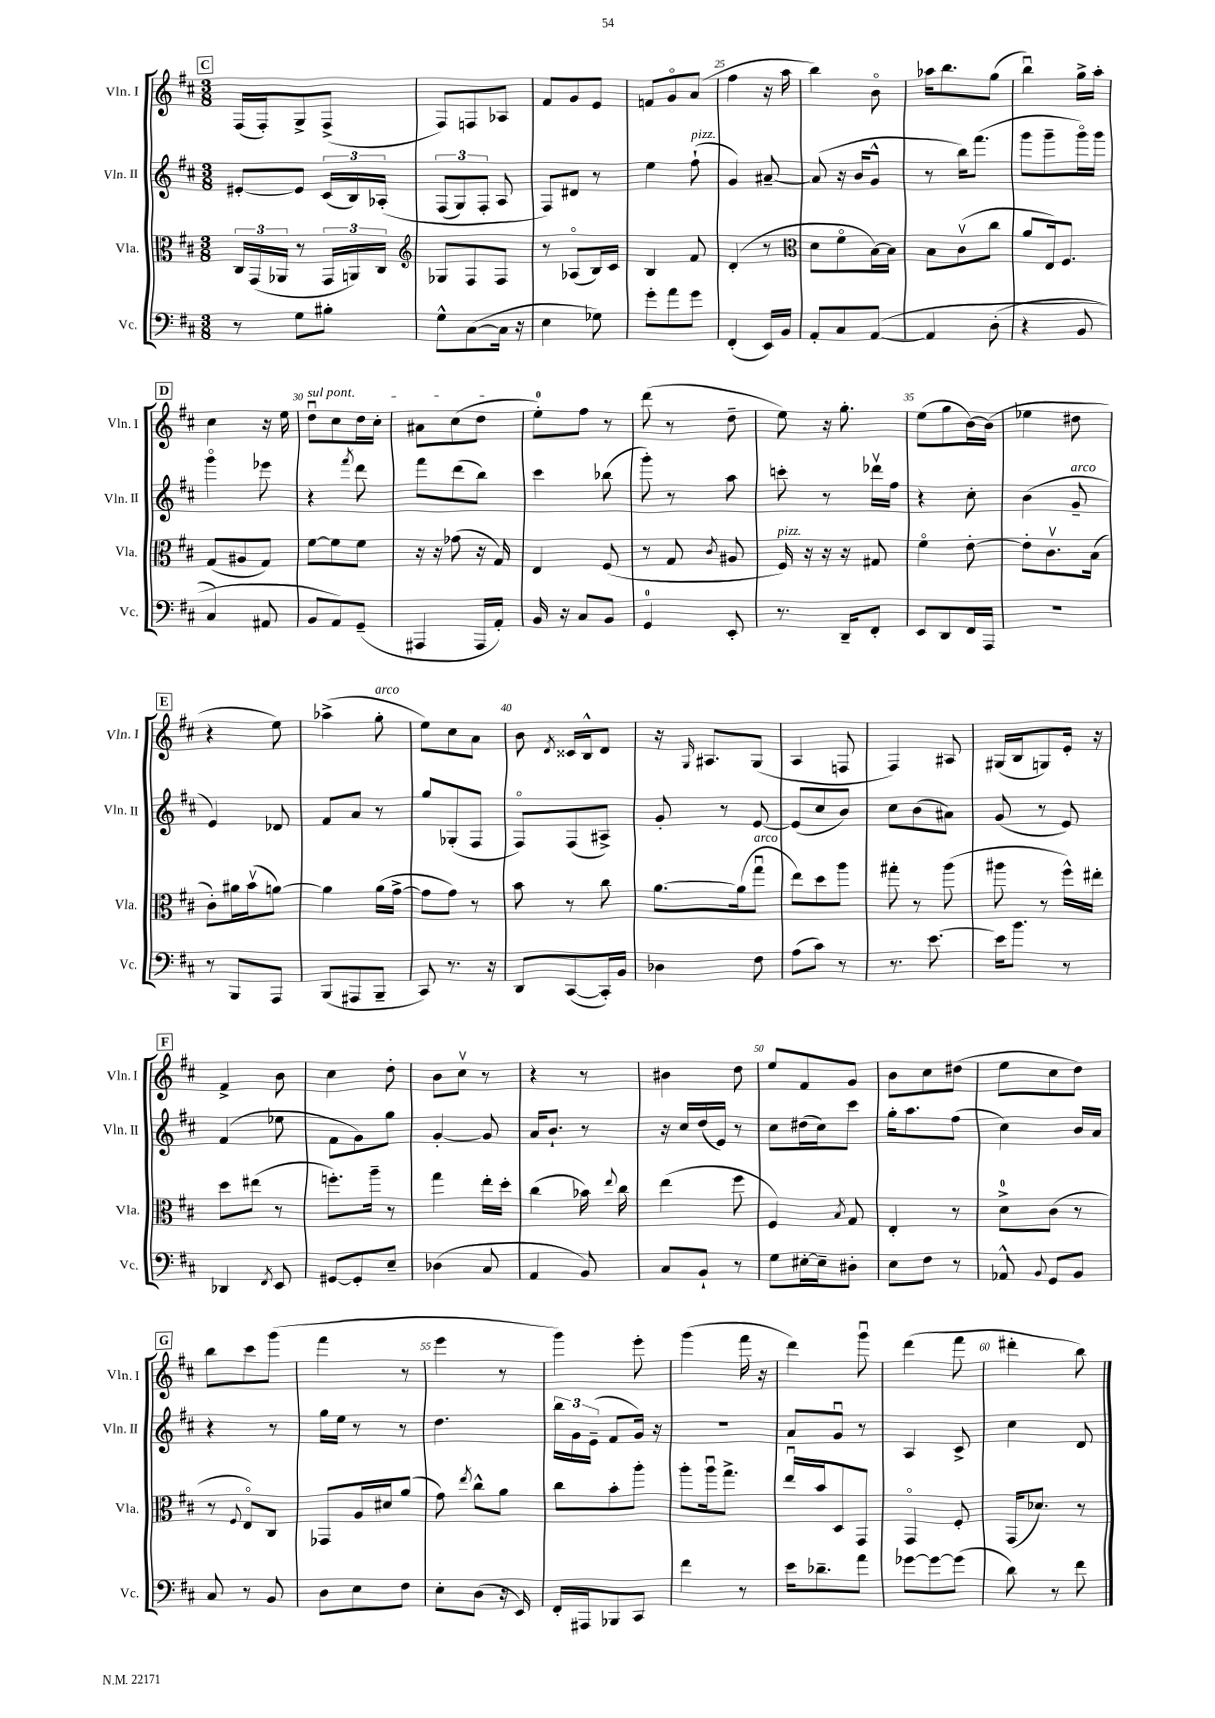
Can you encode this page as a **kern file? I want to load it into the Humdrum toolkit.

**kern	**kern	**kern	**kern
*staff4	*staff3	*staff2	*staff1
*clefF4	*clefC3	*clefG2	*clefG2
*k[f#c#]	*k[f#c#]	*k[f#c#]	*k[f#c#]
*M3/8	*M3/8	*M3/8	*M3/8
8r	24C#/LL	[8e#'/L	(16F#/LL
.	(24GG/	.	.
.	.	.	16F#'/J)
.	24AA-/JJ	.	.
8G\L	8r	8e#/]J	8G^/
8B#'\J	24GG/LL	(24c#/LL	(8F#^/J
.	24AA/)	24B/)	.
.	24C#/JJ	&(24A-'/JJ	.
=	=	=	=
*	*clefG2	*	*
8G^^\L	8G-/L	(12F#/L	8F#/L)
.	.	12G/)	.
([8C#\	8F#/	.	8F/
.	.	12F#'/J	.
16C#\]Jk	8F#/J	8A/	8A-/J
16r	.	.	.
=	=	=	=
4E\	8r	8F#/L&)	8f#/L
.	(8A-o/L	8d#/J	8g/
8G-\)	16B/L)	8r	8e/J
.	16c#/JJ	.	.
=	=	=	=
8g'\L	4B/	4ee\	8f/L
8a\	.	.	8go/
8g\J	8f#/	(8ff#`\	(8a/J
=	=	=	=
(4FF#'/	(4d'/	4g/)	4ff#\
16EE/LL)	8r	[8a#~/	16r
16BB/JJ	.	.	16aa\
=	=	=	=
*	*clefC3	*	*
8AA'/L	8d\L	(8a#/]	4bb\)
8C#/	8f#o\	16r	.
.	.	16b/LK	.
&([8AA/J	[16B\L)	8g^^/J	8bo\
.	16B\]JJ	.	.
=	=	=	=
4AA/]	8B\L	8r	16aa-\LK
.	.	.	8.bb\
.	(8c#v\	16bb\LK)	.
.	.	(8.fff#\J	.
(8D'\	8cc#\J	.	(8gg\J
=	=	=	=
4r	8a/L	8ggg\L	4bbu\)
.	16E/k)	8ggg~\	.
.	8.F#/J	.	.
8BB/	.	16gggo\L)	16gg^\LL
.	.	16ggg\JJ	16aa'\JJ
=	=	=	=
4C#/)	(8G/L	4gggo\	4cc#\
.	8A#/	.	.
8AA#/	8G/J)	8eee-\	16r
.	.	.	16ee\
=	=	=	=
8BB/L	[8f#\L	4r	8ddu\L
8AA/&)	8f#\]	.	8cc#\
.	.	8qfff#/	.
(8GG~/J	8f#\J	8ddd\	16dd\L
.	.	.	16cc#'\JJ
=	=	=	=
4AAA#/	16r	8fff#\L	8a#\L
.	16r	.	.
.	(8g-\	(8ddd\	(8cc#\
16AAA#/LL	16r	8bb\J)	8dd\J
16AA'/JJ)	16G/)	.	.
=	=	=	=
16BB/	4E/	4ccc#\	8ee'\L)
16r	.	.	.
8C#/L	.	.	8ff#\J
8BB/J	(8F#/	(8bb-\	8r
=	=	=	=
4GG/	8r	8ggg'\)	(8ddd\
.	8G/	8r	8r
.	8qc#/	.	.
8EE'/	8A#/	8aa\	8dd~\
=	=	=	=
8.r	16F#/)	8ccc'\	8ee\)
.	16r	.	.
.	16r	8r	16r
16DD~/LK	16r	.	8.gg'\
8FF#'/J	8G#/	16ddd-v\LL	.
.	.	16ff#\JJ	.
=	=	=	=
8EE/L	4f#o\	4r	(8ee\L
8DD/	.	.	8gg\
16FF#/L	[8e'\	8cc#'\	[16b\L)
16AAA/JJ	.	.	(16b\]JJ
=	=	=	=
4.r	8e'\]L	(4b\	4ee-\
.	8.c#v\	.	.
.	.	8g~/	8dd#\
.	(16B\Jk	.	.
=	=	=	=
8r	8c#'\L)	4e/)	4r
8BBB/L	16a#\L	.	.
.	(16bv\J	.	.
8AAA/J	[8a\J)	8d-/	8ee\)
=	=	=	=
(8BBB/L	4a\]	8f#/L	(4aa-^\
8AAA#/	.	8a/J	.
8BBB~/J	(16a\LL	8r	8gg'\
.	[16g^\JJ	.	.
=	=	=	=
8CC#/)	8g\]L	8gg/L	8ee\L)
8.r	8g\J)	(8G-'/	8cc#\
.	8r	8F#/J	8a\J
16r	.	.	.
=	=	=	=
8DD/L	8b\	8F#o/L)	8b\
.	.	.	8qd/
([8CC#/	8r	(8F#/	16c##/LL
.	.	.	16B^^/J
16CC#'/]L)	8cc#\	8A#^/J)	8d/J
16BB/JJ	.	.	.
=	=	=	=
4D-\	[8.a\L	8g'/	16r
.	.	.	16qqG/
.	.	.	8.A#/L
.	.	8r	.
.	(16a\]k	.	.
8F#\	8ggu\J	[8e/	(8G/J
=	=	=	=
(8A\L	8ee\L)	(8e/]L	4A/
8c#\J)	8dd\	8cc#/	.
8r	8aa\J	8b/J)	8F/
=	=	=	=
8.r	8gg#'\	8cc#\L	4F#/)
.	8r	(8b\	.
[8.e\	.	.	.
.	(8aa\	8a#\J)	8A#/
=	=	=	=
16e\]LK	8aa#\	(8g/	(16G#/LL
8.b\J	.	.	16B/J
.	8r	8r	8G/)
8r	16ff#^^\LL)	8e/)	16e'/Jk
.	16ee#'\JJ	.	16r
=	=	=	=
4DD-/	8dd\L	(4f#/	4f#^/
.	(8ee#\J	.	.
8qFF#/	.	.	.
8EE/	8r	8ee-\	8b\
=	=	=	=
[8GG#/L	8.ff'\L)	8f#\L	4cc#\
8GG#'/]	.	8g\)	.
.	16aa~\Jk	.	.
8E~/J	8r	8gg\J	8dd'\
=	=	=	=
(4D-\	4gg\	[4g'/	8b\L
.	.	.	8cc#v\J
8C#/	16ee'\LL	8g/]	8r
.	16dd'\JJ	.	.
=	=	=	=
4AA/	(4cc#\	16a/LK	4r
.	.	8.b`/J	.
8BB/)	16b-\)	8r	8r
.	8qqee/	.	.
.	16cc#\	.	.
=	=	=	=
8C#/L	(4ee\	16r	4b#\
.	.	16cc#/LL	.
8BB`/J	.	(16dd/	.
.	.	16e/JJ)	.
8r	8ff#\	8r	8dd\
=	=	=	=
8G\L	4F#/)	8cc#\L	8ee/L
[16E#'\L	.	(16dd#\L	8f#/
16E#~\]J	.	16cc#\J)	.
.	8qB/	.	.
8D#'\J	8G/	8ccc#\J	8g/J
=	=	=	=
8E\L	4E'/	16gg'\LK	8b\L
.	.	8.aa\	.
8F#\J	.	.	8cc#\
8r	8r	(8ff#\J	(8dd#\J
=	=	=	=
8AA-^^/	8d^\L	4cc#\)	8ee\L
8qqBB/	.	.	.
8GG/L	(8c#\J	.	8cc#\
8BB/J	8r	16b/LL	8dd\J)
.	.	16a/JJ	.
=	=	=	=
8C#/	8r	4r	8bb\L
.	8qqF#/	.	.
8r	8Eo/L)	.	8ccc#\
8BB/	8C#/J	8r	(8ggg\J
=	=	=	=
8D\L	8GG-/L	16gg\LL	4fff#\
.	.	16ee\JJ	.
8E\	16A/L	8r	.
.	16d#/J	.	.
8F#\J	(8a/J	8r	8r
=	=	=	=
8E'\L	8g\)	4.dd\	4eee\
.	8qee/	.	.
(8D\J	8cc#^^\L	.	.
16r	8a\J	.	8r
16EE/)	.	.	.
=	=	=	=
16FF#'/LL	8cc#\L	24bb\LL	4ggg\)
.	.	24g\	.
16AAA#/J	.	.	.
.	.	(24e~\JJ	.
8BBB-/	8b'\	8f#/L	.
8CC#/J	8aa'\J	16g/Jk)	8eee'\
.	.	16r	.
=	=	=	=
4f#\	8aa'\L	4.r	(4ggg\
.	16aau\k	.	.
.	8.gg^\J	.	.
8r	.	.	16fff#\
.	.	.	16r
=	=	=	=
16e\LK	16eeu/LL	8a/L	4ddd\)
8.d-~\	16b/J	.	.
.	8D/	8gu/J	.
8a\J	8GG/J	8r	8gggu\
=	=	=	=
[8g-\L	4GGo/	4A/	(4ddd\
8g-\_	.	.	.
(8g-\]J	8F#'/	8c#^/	8fff#\
=	=	=	=
8d\)	(16GG/LK	4cc#\	4ddd#'\
.	8.d-/J)	.	.
8r	.	.	.
8f#\	8r	8d/	8bb\)
==	==	==	==
*-	*-	*-	*-
